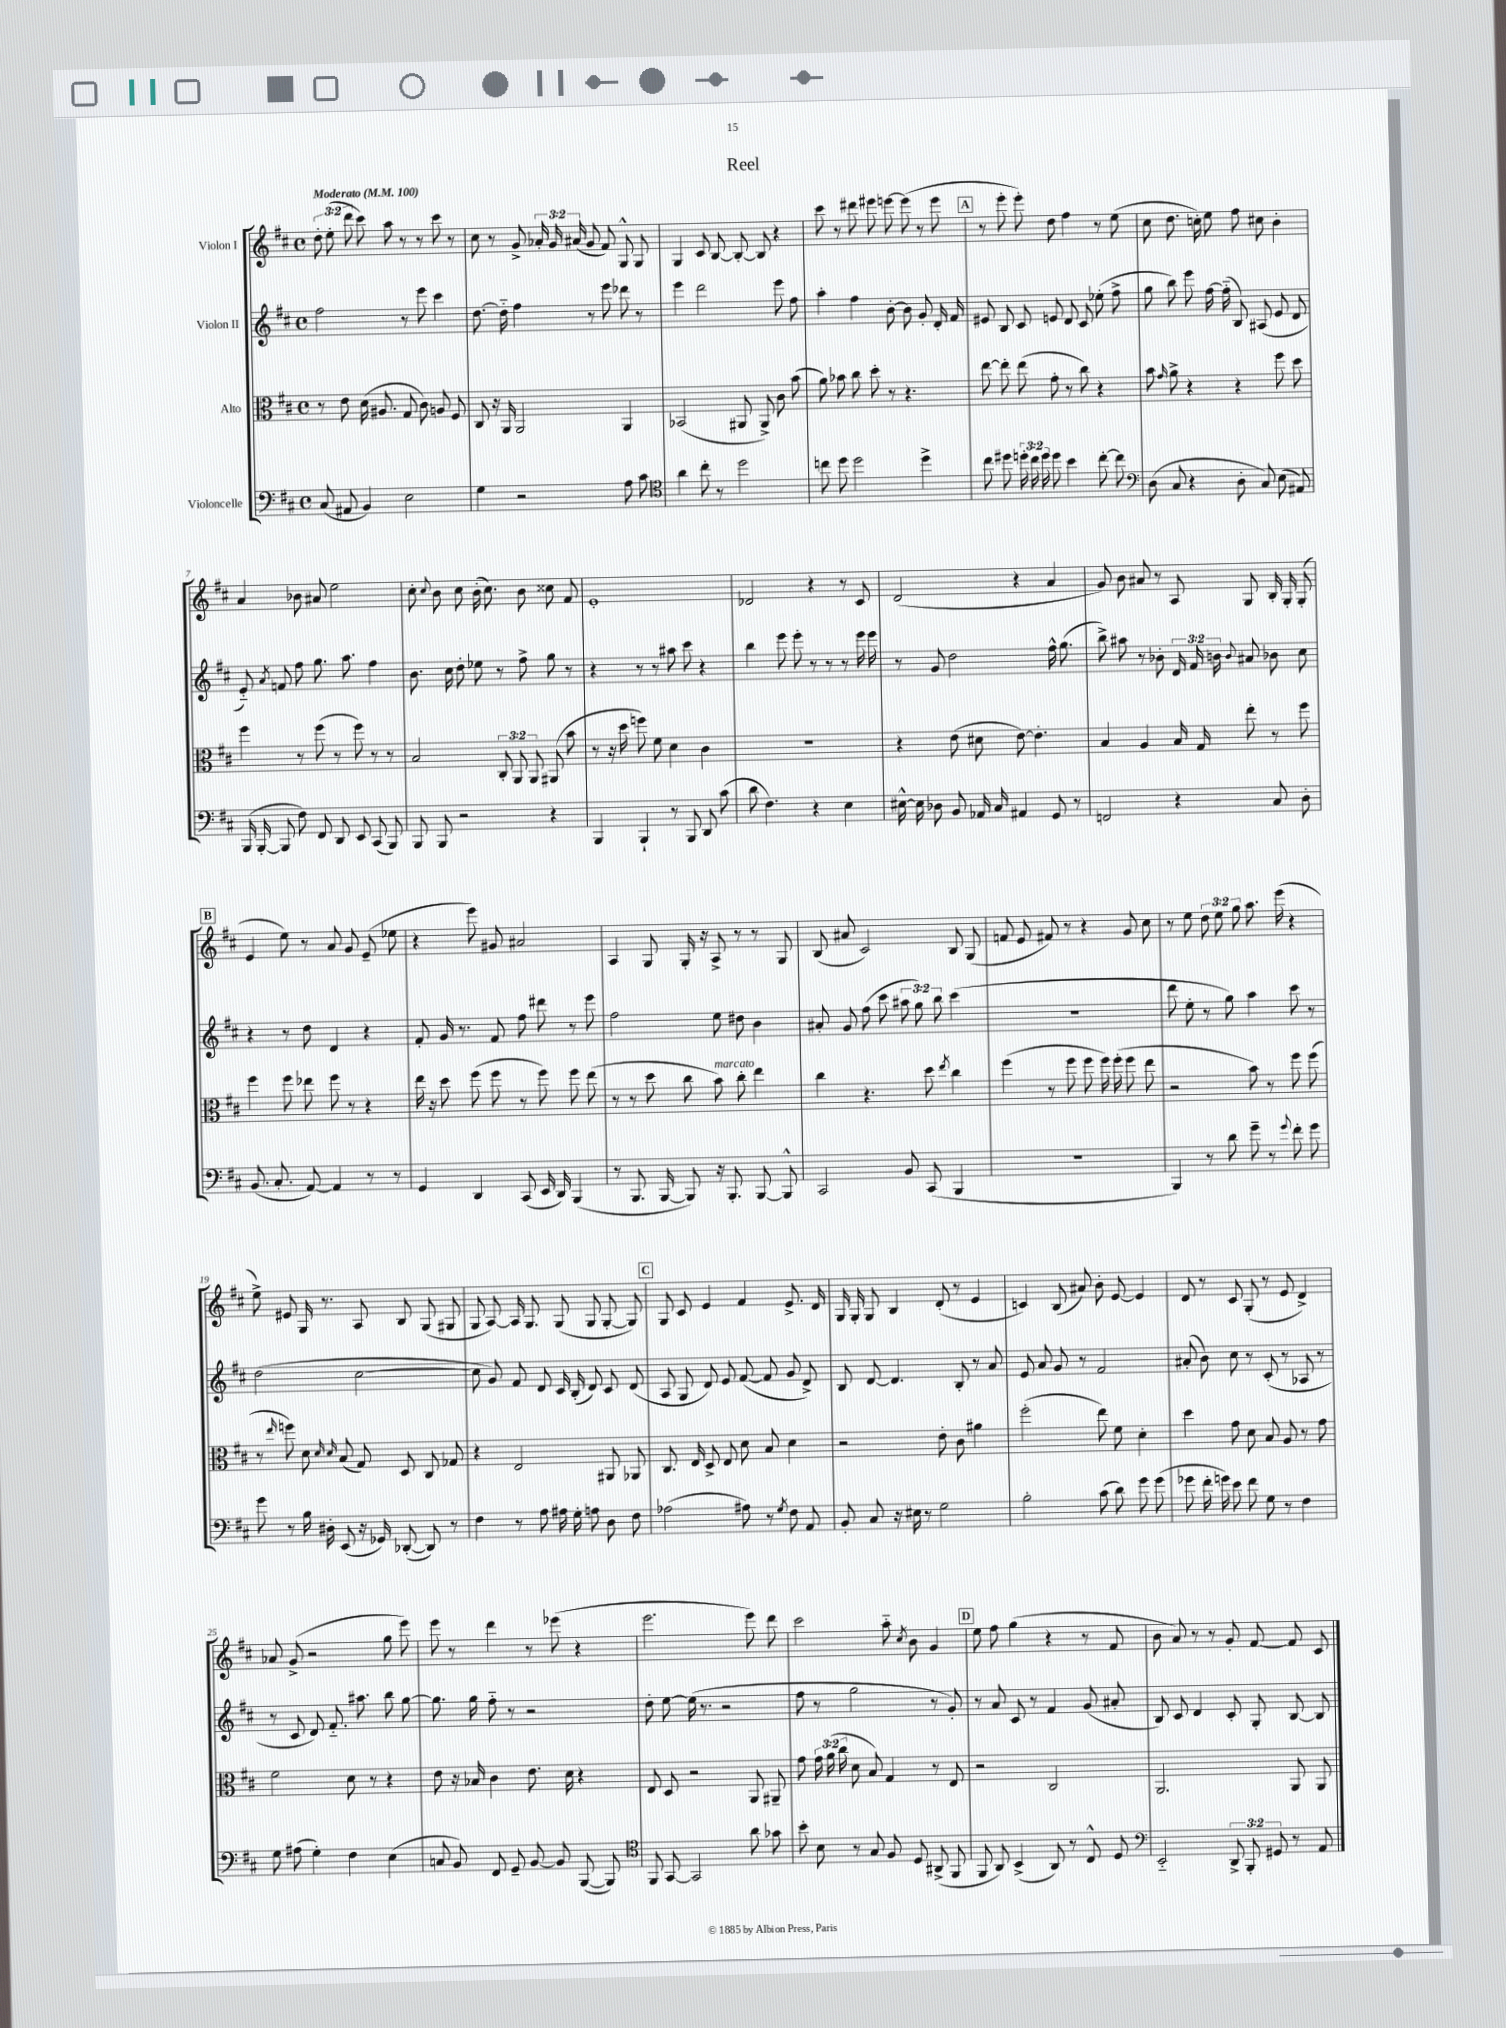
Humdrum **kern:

**kern	**kern	**kern	**kern
*staff4	*staff3	*staff2	*staff1
*clefF4	*clefC3	*clefG2	*clefG2
*k[f#c#]	*k[f#c#]	*k[f#c#]	*k[f#c#]
*M4/4	*M4/4	*M4/4	*M4/4
*met(c)	*met(c)	*met(c)	*met(c)
*MM100	*MM100	*MM100	*MM100
(8C#/	8r	2ff#\	12dd'\
.	.	.	(12ee'\
8AA#/	8e\	.	.
.	.	.	12ddd\
4BB/)	(16d\	.	8ccc#\)
.	8.A#/	.	.
.	.	.	8aa\
2E\	8G/	8r	8r
.	8c#\)	8eee\	8r
.	8A/	4ccc#\	8ccc#\
.	8F#/	.	8r
=	=	=	=
4G\	8C#/	[8.dd\	8cc#\
.	16r	.	8r
.	16AA/	16dd'~\]	.
2r	2AA/	4ff#\	8g^/
.	.	.	24a-'/
.	.	.	24g/
.	.	.	(24a#/
.	.	8r	8g/
.	.	8eee\	8f#/)
8A\	4AA/	8ddd-\	8G^^/
8c#\	.	8r	8G/
=	=	=	=
*clefC4	*	*	*
4a\	(2BB-/	4eee\	4G/
8cc#'\	.	2ddd\	8c#/
8r	.	.	[8B/
2dd\	8AA#/	.	8B'/_
.	8AA#^/)	.	8B/]
.	8c#\	8eee\	4r
.	(8b\	8ff#\	.
=	=	=	=
8cc\	8a\)	4aa'\	8ccc#\
8dd\	8b-\	.	8r
2dd\	8cc#\	4ff#\	8ddd#\
.	8dd'\	.	8eee#\
.	8r	[8b'\	[8eee\
.	4.r	8b\]	(8eee\]
4dd^\	.	8g'/	8r
.	.	16d'/	8eee\
.	.	16f#/	.
=	=	=	=
8cc#\	[8ee\	8e#/	8r
8dd#\	8ee'\]	8B/	8eee'\
24dd'\	(8ee\	8c#/	8eee'\)
24cc#\	.	.	.
24dd\	.	.	.
8dd\	8g'\	8e/	8dd\
4b\	8r	8d/	4ff#\
.	8cc#\)	8c#/	.
[8cc#'\	4r	(8ee-'\	8r
8cc#\]	.	8ff#^\	(8ee\
=	=	=	=
*clefF4	*	*	*
(8D\	8b\	8gg\	8cc#\
.	16qqg/	.	.
8C#/	8a^\	8bb\)	8.dd\
4r	4r	8eee\	.
.	.	.	16cc'\)
.	.	[16ff#\	8ee\
.	.	(16ff#'~\]	.
8D'\	4r	8B/)	8ff#\
8C#/)	.	(8A#/	8cc#\
(8E\	8ff#\	8e/	4b'\
8AA#/)	8dd\	8d/	.
=	=	=	=
(16BBB/	4ff#\	8e'~/)	4a/
[16BBB'/	.	.	.
.	.	8qa/	.
8BBB/]	.	8f/	.
8F#\)	8r	8ff#\	8b-\
8FF#/	(8ff#\	8.gg\	8a#/
8DD/	8r	.	2ee\
.	.	8.aa\	.
8EE/	8ff#\)	.	.
(8CC#/	8r	4ff#\	.
8BBB/)	8r	.	.
=	=	=	=
8BBB/	2B/	8.b\	8cc#'\
.	.	.	8qqcc#/
8BBB/	.	.	8b\
.	.	16cc#\	.
2r	.	8dd'\	8cc#\
.	.	8ee-\	(16b'\
.	.	.	8.cc#\)
.	12C#'/	8r	.
.	12AA/	.	.
.	.	8ff#^\	8b\
.	12AA/	.	.
4r	(8AA#/	8gg\	8cc##\
.	8b\	8r	8f#/
=	=	=	=
4BBB/	8r	4r	1e'
.	16r	.	.
.	16dd\	.	.
4BBB`/	8ff\)	8r	.
.	8f#\	8r	.
8r	4d\	8aa#\	.
8BBB/	.	8ccc#\	.
8DD/	4c#\	4r	.
(8c#\	.	.	.
=	=	=	=
8d\	1r	4bb\	2d-/
4.F#\)	.	.	.
.	.	8eee\	.
.	.	8eee'\	.
4r	.	8r	4r
.	.	8r	.
4E\	.	8r	8r
.	.	16eee\	8c#/
.	.	16eee\	.
=	=	=	=
[16E#^^\	4r	8r	(2d/
16E#\]	.	.	.
8D-\	.	8g/	.
8BB/	(8e\	2dd\	.
16AA-/	8d#\	.	.
16C#/	.	.	.
4AA#/	[8e\)	.	4r
.	4.e'\]	.	.
8GG/	.	16ff#^^\	4a/
.	.	(8.gg\	.
8r	.	.	.
=	=	=	=
2FF/	4B/	8bb^\)	8g/)
.	.	8aa#\	8b\
.	4A/	8r	8a#/
.	.	8b-'\	8r
4r	16B/	24d/	8A/
.	.	24f#/	.
.	16G/	.	.
.	.	24b\	.
.	.	8qqb/	.
.	8ee'\	8a#/	8G/
8C#/	8r	8b-\	16B'/
.	.	.	16G'/
8D'\	8ff#\	8cc#\	(8G'/
=	=	=	=
(8.BB/	4ff#\	4r	4e/
8.C#'/	.	.	.
.	8ff#\	8r	8ee\)
[8AA/)	8ee-\	8dd\	8r
4AA/]	8ff#\	4d/	8a/
.	8r	.	8g/
8r	4r	4r	(8e~/
8r	.	.	8ee-\
=	=	=	=
4GG/	16ee\	8f#'/	4r
.	16r	.	.
.	8dd\	16g/	.
.	.	8.r	.
4DD/	(8ff#\	.	8eee\)
.	8ff#\	8f#/	8g#/
(8CC#/	8r	8ff#\	2a#/
16EE/	8ff#\)	8ddd#\	.
16DD/)	.	.	.
(4BBB/	8ff#\	8r	.
.	(8ee\	8eee\	.
=	=	=	=
8r	8r	2ff#\	4A/
8.BBB/	8r	.	.
.	8dd\	.	8G/
[16BBB/	.	.	.
8BBB/])	8cc#\	.	16G'/
.	.	.	16r
16r	8b\)	8ee\	8A^/
8.BBB'/	.	.	.
.	8cc#'\	8dd#\	8r
[8BBB/	4ee\	4b\	8r
8BBB^^/]	.	.	8G/
=	=	=	=
2CC#/	4cc#\	8a#'/	(8B/
.	.	8g/	8a#/
.	4.r	(8ff#\	2c#/)
.	.	8ccc#\	.
8BB/	.	12aa#\	.
.	.	12gg\)	.
(8CC#/	8dd\	.	.
.	.	12bb\	.
.	8qee/	.	.
4BBB/	4cc#\	(4ccc#\	8B/
.	.	.	(8G/
=	=	=	=
1r	(4ff#\	1r	8f/
.	.	.	8e/
.	8r	.	8f#/)
.	8ff#\	.	8r
.	8ff#\	.	4r
.	16ff#\)	.	.
.	(16ff#'\	.	.
.	8ff#\	.	8g/
.	8ee\	.	8cc#\
=	=	=	=
4BBB/)	2r	8ddd\	8r
.	.	8ee'\	8ee\
8r	.	8r	12dd\
.	.	.	12ee\
8d\	.	8gg\)	.
.	.	.	12gg\
8g~\	8b\)	4aa\	8.aa\
8r	8r	.	.
.	.	.	(16eee\
8qqg/	.	.	.
8f#'\	8ff#\	8ccc#\	4r
8g\	(8ff#\	8r	.
=	=	=	=
8g\	8r	(2dd\	8ee^\)
.	16qqee/	.	.
8r	8ff\)	.	8e#/
16B\	8d\	.	16G/
16D#'\	.	.	8.r
.	16qqd/	.	.
.	16qqd/	.	.
(8EE/	(8B/	.	.
16r	8G/)	[2cc#\	8A/
16GG-/)	.	.	.
([8DD-'/	8D/	.	8B/
8DD-/])	8C#/	.	(8G/
8r	8G-/	.	8G#/
=	=	=	=
4F#\	4r	8cc#\]	8G/
.	.	8g/)	[8A/)
8r	2E/	8f#/	16A/]
.	.	.	8.G/
8A\	.	8d/	.
16A#\	.	16c#/	(8G/
16G'\	.	(16B'/	.
8A\	.	8d/)	8G/
8D\	8AA#/	8c#/	[8G'/
8F#\	8AA-/	(8d/	8G/])
=	=	=	=
(2A-\	8.C#/	8A/	8G/
.	.	8G/	8c#/
.	16E/	.	.
.	8D^/	8d/)	4e/
.	8E/	8e/	.
8A#\)	8d\	([8f#/	4f#/
8r	8B/	8f#/]	.
8qG/	.	.	.
8F#\	4d\	8g/	8.e^/
8AA/	.	8d^/)	.
.	.	.	16d/
=	=	=	=
8BB'/	2r	8B/	16G/
.	.	.	16G'/
8C#/	.	[8d/	8G/
16r	.	4.d/]	4B/
16E#\	.	.	.
8r	.	.	.
2G\	8e'\	.	(8d'/
.	8c#\	8B'/	8r
.	4a#\	8r	4e/
.	.	8a/	.
=	=	=	=
2B'\	(2ff#'\	8e/	4c/)
.	.	8a/	.
.	.	8g/	(8B/
.	.	8r	8a#/)
(8c#\	8ee\)	2f#/	8b'\
8d\)	8f#\	.	[8e/
8g\	4d'\	.	4e/]
(8g\	.	.	.
=	=	=	=
8g-\	4dd\	(8a#'/	8d/
16f#'\	.	8b\)	8r
16g\)	.	.	.
8e\	8g\	8cc#\	8c#/
8f#\	8d\	8r	(8G'/
8G\	8B/	(8c#'/	8r
8r	8A/	8r	8e/
4F#\	8r	8A-/	4d^/)
.	8g\	8r	.
=	=	=	=
8G\	2f#\	8r	8a-/
(8A#\	.	8c#/	(8g^/
4G'\)	.	8d/)	2r
.	.	8.f#'~/	.
4F#\	8d\	.	.
.	.	8.aa#\	.
.	8r	.	.
(4E\	4r	8bb\	8gg\
.	.	[8gg\	8eee\)
=	=	=	=
8C/	8e\	8.gg\]	8eee\
8BB/)	16r	.	8r
.	16B-/	16gg\	.
8FF#/	4c#\	8ff#'~\	4ddd\
8GG~/	.	8r	.
[8BB/	8.e\	2r	8r
8BB/]	.	.	(8eee-\
.	16d\	.	.
([8BBB/	4r	.	4r
8BBB/])	.	.	.
=	=	=	=
*clefC4	*	*	*
8FF#/	8E/	8dd'\	2.eee\
[8GG/	8D/	[8ee\	.
2GG/]	2r	(16ee\]	.
.	.	8.r	.
.	.	2r	.
8a\	8AA/	.	8eee\)
8g-\	8AA#~/	.	8ddd\
=	=	=	=
8b'\	8g\	8ff#\	2ccc#\
8B\	24g\	8r	.
.	(24a\	.	.
.	24cc#\	.	.
8r	8d\	2gg\	.
8G/	8B/)	.	.
8F#/	4G/	.	8aa'~\
.	.	.	8qcc#/
8D/	.	.	8b\
(8AA#^/	8r	8r	4g/
8FF#/	8E/	8g'/)	.
=	=	=	=
8FF#/	2r	8r	8ee\
8AA/)	.	8a/	8ff#\
(4BB^/	.	8c#/	(4gg\
.	.	8r	.
8AA/)	2C#/	4f#/	4r
8r	.	.	.
8C#^^/	.	(8g/	8r
8D/	.	8a#'/	8f#/
=	=	=	=
*clefF4	*	*	*
2EE'~/	2.AA/	8B/)	8b\
.	.	8c#/	8a/)
.	.	4d/	8r
.	.	.	8r
12DD^/	.	8c#'/	8g'/
12BBB'/	.	.	.
.	.	8G'/	[8f#/
12GG#/	.	.	.
8r	8AA/	[8B/	8f#/]
8AA/	8AA/	8B/]	8c#/
==	==	==	==
*-	*-	*-	*-
